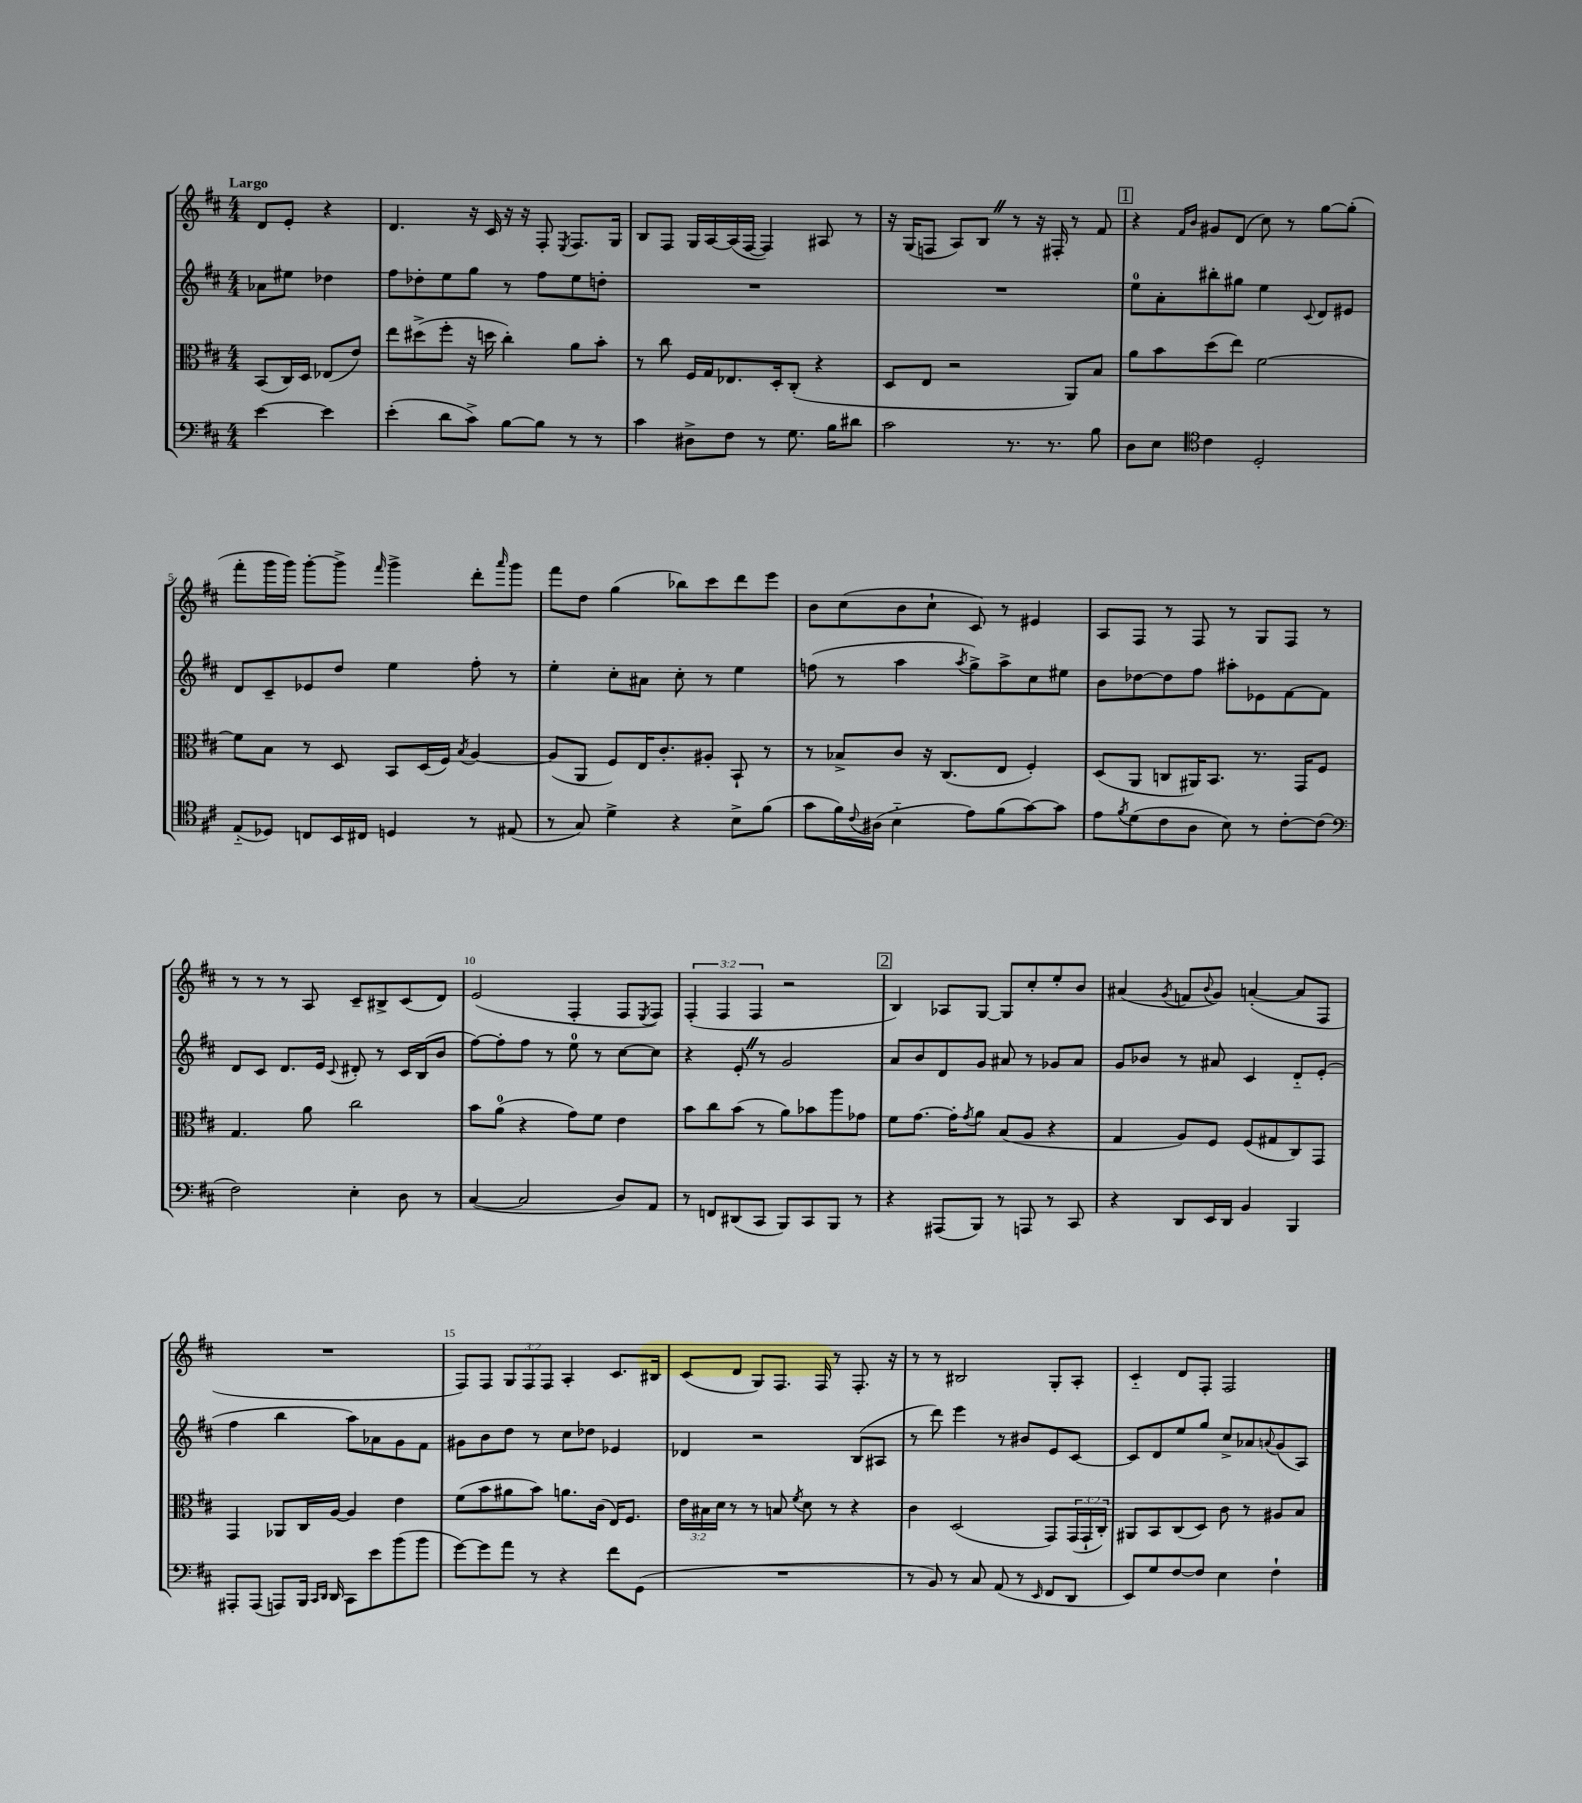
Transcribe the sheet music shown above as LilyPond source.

<<
\new StaffGroup <<
\new Staff = "s0" {
    \clef treble \key d \major \numericTimeSignature \time 4/4 \override Staff.TupletNumber.text = #tuplet-number::calc-fraction-text \partial 2 \tempo "Largo"
    d'8 e'8-. r4 |
    d'4. r16 cis'16 r16 r16 fis8-. \acciaccatura { e8 } fis8. g16 |
    b8 fis8 g16 a16~ a16( fis16~ fis4) ais8 r8 |
    r16 g16( f8 a8) b8 \once \override BreathingSign.text = \markup { \musicglyph "scripts.caesura.straight" } \breathe r8 r16 fis16-. r8 fis'8 |
    \mark \markup { \box "1" } r4 \grace { fis'16 b'16 } gis'8 d'8( cis''8) r8 g''8~ g''8-.( |
    fis'''8-. g'''16 g'''16) g'''8~-. g'''8-> \grace { fis'''16 } g'''4-> d'''8-. \grace { a'''16 } g'''8 |
    fis'''8 d''8 g''4( bes''8) cis'''8 d'''8 e'''8 |
    b'8 cis''8( b'8 cis''8-! cis'8) r8 eis'4 |
    a8 fis8 r8 fis8 r8 g8 fis8 r8 |
    r8 r8 r8 a8 cis'8-- bis8-> cis'8( d'8) |
    e'2( fis4-. fis8 \acciaccatura { e8 } fis8) |
    \tuplet 3/2 { fis4-.( fis4 fis4 } r2 |
    \mark \markup { \box "2" } b4) aes8 g8~ g8 cis''8-. e''8-. b'8 |
    ais'4( \acciaccatura { g'8 } f'8 \appoggiatura { b'8 } g'8) a'4~-.( a'8 fis8 |
    R1 |
    fis8) fis8 \tuplet 3/2 { g8 fis8 fis8 } a4-. cis'8. bis16 |
    cis'8( d'8 g8) fis8. fis16 r8 fis8.-. r16 |
    r8 r8 bis2 g8-. a8-. |
    cis'4-_ d'8 fis8-. fis2 \bar "|." |
}
\new Staff = "s1" {
    \clef treble \key d \major \numericTimeSignature \time 4/4 \partial 2
    aes'8 eis''8 des''4 |
    fis''8 des''8-. e''8 g''8 r8 fis''8 e''8 d''8-. |
    R1 |
    R1 |
    \mark \markup { \box "1" } e''8-0 a'8-. bis''8-. gis''8 e''4 \appoggiatura { cis'8 } d'8 eis'8 |
    d'8 cis'8-- ees'8 d''8 e''4 fis''8-. r8 |
    e''4-. cis''8-. ais'8 cis''8-. r8 e''4 |
    f''8( r8 a''4 \acciaccatura { a''8 } g''8->) a''8-> cis''8 eis''8 |
    b'8 des''8~ des''8 fis''8 ais''8-. ees'8 fis'8~ fis'8 |
    d'8 cis'8 d'8. e'16 \appoggiatura { cis'8 } dis'8-. r8 cis'16 b16( b'8 |
    fis''8~) fis''8-. fis''8 r8 e''8-0 r8 cis''8~ cis''8 |
    r4 e'8-. \once \override BreathingSign.text = \markup { \musicglyph "scripts.caesura.straight" } \breathe r8 g'2 |
    \mark \markup { \box "2" } a'8 b'8 d'8 g'8 ais'8 r8 ges'8 ais'8 |
    g'8 bes'8 r8 ais'8 cis'4 d'8-_ e'8-.( |
    fis''4 b''4 a''8) aes'8 g'8 fis'8 |
    gis'8 b'8 d''8 r8 cis''8 des''8 ees'4 |
    des'4 r2 b8( ais8 |
    r8 d'''8) e'''4 r8 bis'8 e'8 cis'8~ |
    cis'8 d'8 e''8 g''8 cis''8-> aes'8 \appoggiatura { a'8 } g'8( a8) \bar "|." |
}
\new Staff = "s2" {
    \clef alto \key d \major \numericTimeSignature \time 4/4 \override Staff.TupletNumber.text = #tuplet-number::calc-fraction-text \partial 2
    b,8( cis16) d16 ees8( e'8) |
    e''8 dis''8->( fis''8-. r16 d''16 cis''4-.) a'8 b'8-. |
    r8 cis''8 fis16 g16 ees8. d16-. cis8-.( r4 |
    d8 e8 r2 a,8) b8 |
    \mark \markup { \box "1" } a'8 b'8 d''8( e''8) fis'2~ |
    fis'8 b8 r8 d8 b,8 d16( fis16) \acciaccatura { b8 } a4~ |
    a8( a,8 fis8) e16 cis'8.-. ais8-. b,8-! r8 |
    r8 bes8-> cis'8 r16 cis8.( e8 fis4-.) |
    d8( a,8 c8 ais,16) b,8. r8. g,16 fis8 |
    g4. a'8 cis''2 |
    b'8 a'8-0( r4 g'8) fis'8 e'4 |
    b'8 cis''8 b'8( r8 a'8) bes'8 a''8 ges'8 |
    \mark \markup { \box "2" } fis'8 g'8.~ g'16-. \acciaccatura { g'8 } a'8 b8( a8 r4 |
    g4 a8) fis8 fis8( gis8 cis8) g,8 |
    g,4 aes,8 cis16 a16~ a4 e'4 |
    fis'8( b'8 ais'8 b'8) a'8. cis'16( e16) fis8. |
    \tuplet 3/2 { e'16 bis16 d'16 } r8 r8 b8 \acciaccatura { fis'8 } d'8 r8 r4 |
    cis'4 d2( g,8) \tuplet 3/2 { g,16( g,16-! cis16-.) } |
    ais,8 b,8 cis8( d8) cis'8 r8 ais8 b8 \bar "|." |
}
\new Staff = "s3" {
    \clef bass \key d \major \numericTimeSignature \time 4/4 \partial 2
    e'4~ e'4 |
    e'4-.( d'8 cis'8->) b8~ b8 r8 r8 |
    cis'4 dis8-> fis8 r8 g8. b16 dis'8 |
    cis'2 r8. r8. b8 |
    \mark \markup { \box "1" } d8 e8 \clef tenor cis'4 d2-. |
    e8-_( des8) c8 b,16 cis16 d4 r8 eis8( |
    r8 g8) d'4-> r4 b8-> fis'8( |
    g'8 fis'16) \appoggiatura { cis'8 } ais16( b4-_ e'8) fis'8( g'8~) g'8 |
    e'8 \acciaccatura { fis'8 } d'8( cis'8 a8 b8) r8 cis'8~-. cis'8( |
    \clef bass fis2) e4-. d8 r8 |
    cis4~( cis2 d8) a,8 |
    r8 f,8 dis,8( cis,8 b,,8) cis,8 b,,8 r8 |
    \mark \markup { \box "2" } r4 ais,,8( b,,8) r8 a,,8 r8 cis,8 |
    r4 d,8 e,16 d,16 b,4 b,,4 |
    ais,,8-. ais,,8( a,,8) b,,16 \grace { cis,16 d,16 } d,16 cis,8 e'8 b'8( b'8 |
    g'8~) g'8 a'8 r8 r4 fis'8 g,8( |
    R1 |
    r8 b,8) r8 cis8 a,8( r8 \grace { e,16 } fis,8 d,8 |
    e,8) g8 fis8~ fis8 e4 fis4-! \bar "|." |
}
>>
>>
\layout { \context { \Score \override BarNumber.break-visibility = ##(#f #t #t) barNumberVisibility = #(every-nth-bar-number-visible 5) } }
